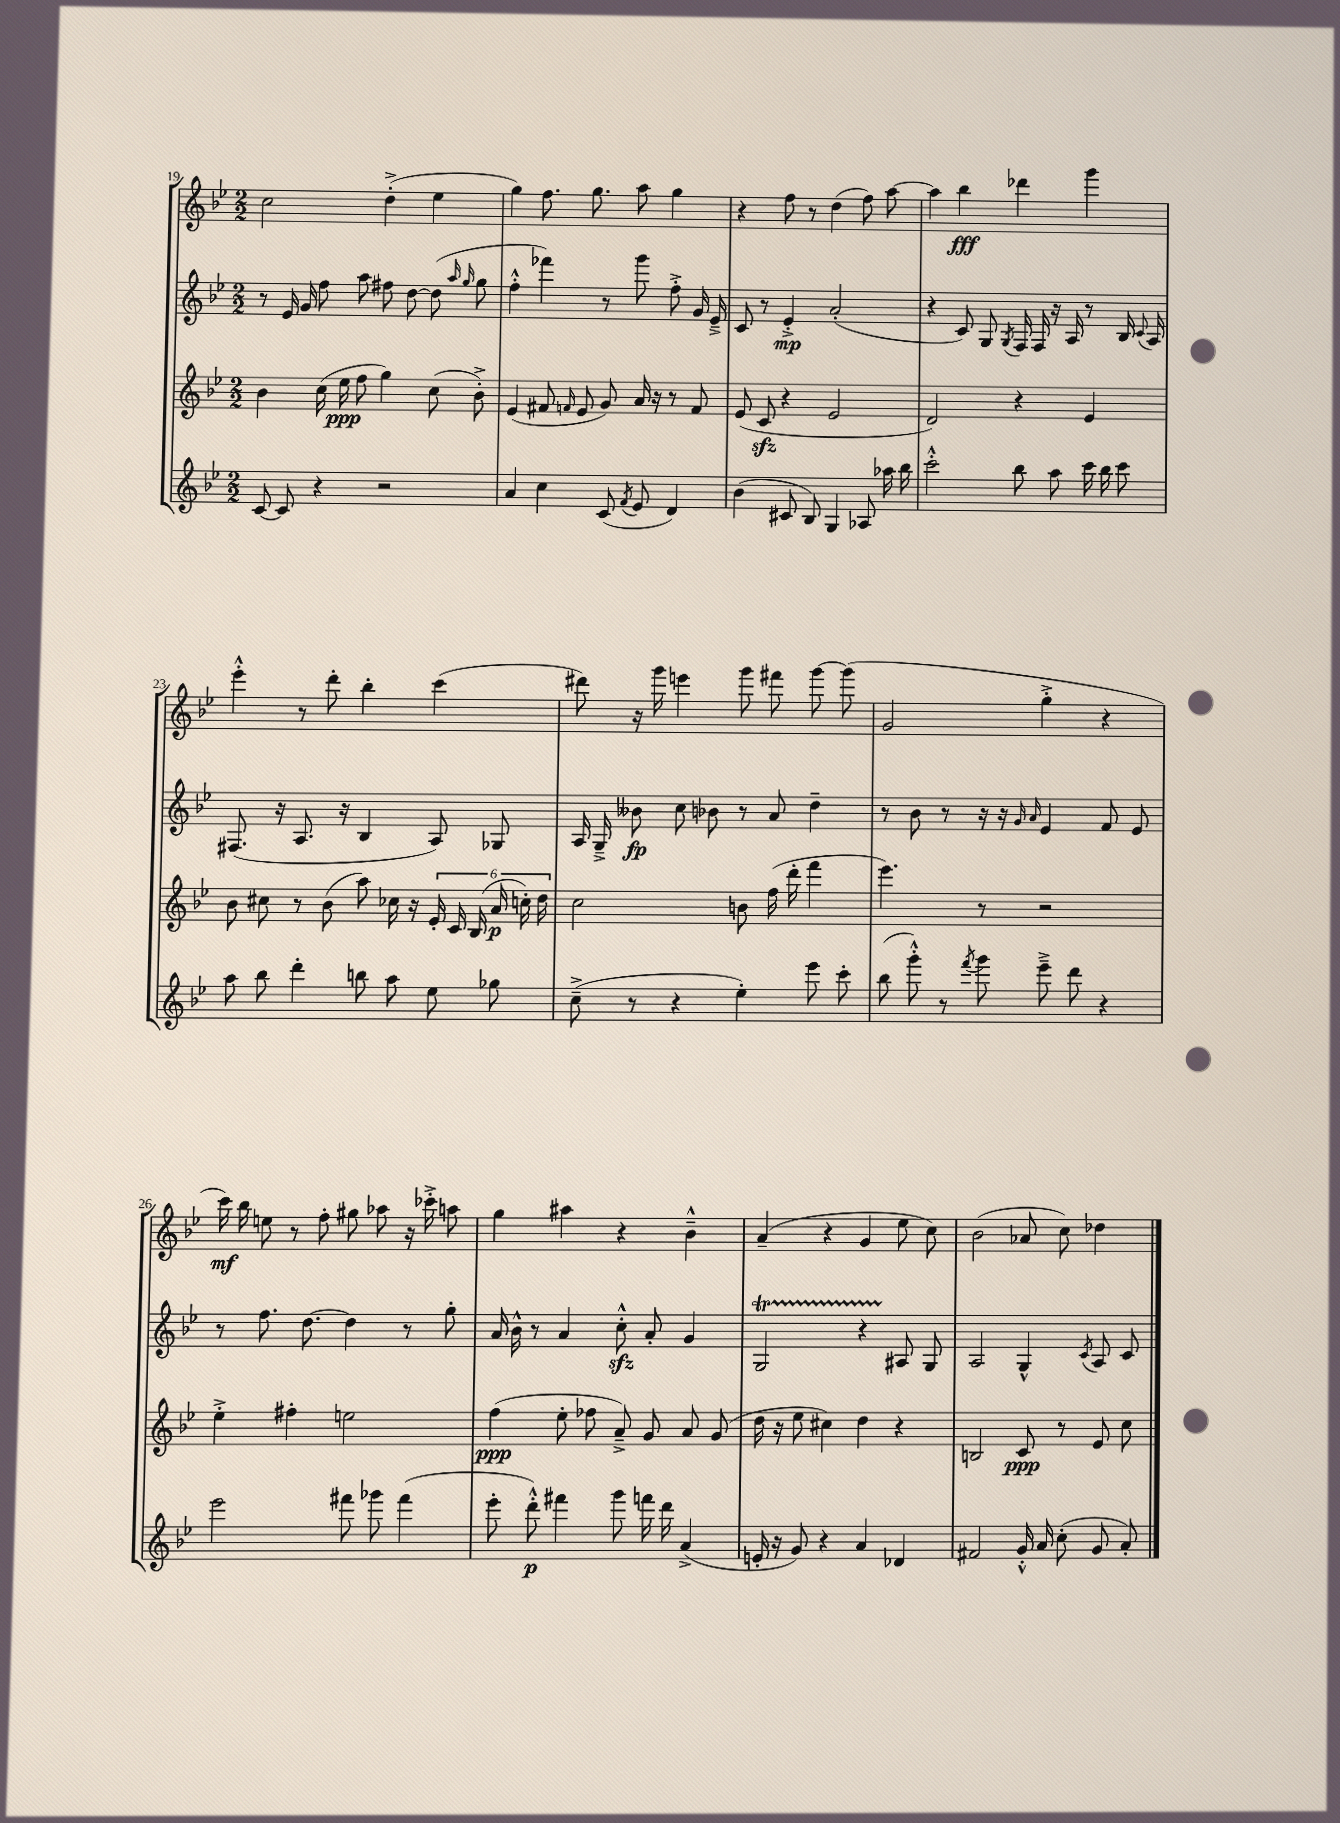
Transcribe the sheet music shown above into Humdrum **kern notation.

**kern	**kern	**kern	**kern
*staff4	*staff3	*staff2	*staff1
*clefG2	*clefG2	*clefG2	*clefG2
*k[b-e-]	*k[b-e-]	*k[b-e-]	*k[b-e-]
*M2/2	*M2/2	*M2/2	*M2/2
[8c	4b-	8r	2cc
8c]	.	16e-	.
.	.	16g	.
4r	(16cc	8ff	.
.	16ee-	.	.
.	8ff	8aa	.
2r	4gg)	8ff#	(4dd'^
.	.	[8dd	.
.	(8cc	(8dd]	4ee-
.	.	16qqaa	.
.	.	16qqgg	.
.	8b-'^)	8gg	.
=	=	=	=
4a	(4e-	4ff'^^	4gg)
4cc	8f#	4fff-)	8.ff
.	16qqf	.	.
.	8e-	.	.
.	.	.	8.gg
(8c	8g)	8r	.
8qf	.	.	.
8e-	16a	8ggg	8aa
.	16r	.	.
4d)	8r	8ff'^	4gg
.	8f	16g	.
.	.	16e-~^	.
=	=	=	=
(4b-	(8e-	8c	4r
.	8c	8r	.
8c#	4r	4e-'^	8ff
8B-)	.	.	8r
4G	2e-	(2a'	(4dd
8A-	.	.	8ff)
16aa-	.	.	[8aa
16bb-	.	.	.
=	=	=	=
2ccc'^^	2d)	4r	4aa]
.	.	8c)	4bb-
.	.	8G	.
.	.	8qG	.
8bb-	4r	16F	4ddd-
.	.	16F	.
8aa	.	16r	.
.	.	16A	.
16ccc	4e-	8r	4ggg
16bb-	.	.	.
8ccc	.	16B-	.
.	.	8qqc	.
.	.	16A	.
=	=	=	=
8aa	8b-	(8.F#	4eee-'^^
8bb-	8cc#	.	.
.	.	16r	.
4ddd'	8r	8.A	8r
.	(8b-	.	8ddd'
.	.	16r	.
8bb	8aa)	4B-	4bb-'
8aa	16cc-	.	.
.	16r	.	.
8ee-	24e-'	8A)	(4ccc
.	24c	.	.
.	(24B-	.	.
8gg-	24a	8G-	.
.	24cc')	.	.
.	24dd	.	.
=	=	=	=
(8cc~^	2cc	16A	8ddd#)
.	.	16G~^	.
8r	.	8b--	16r
.	.	.	16ggg
4r	.	8cc	4eee
.	.	8b-	.
4ee-')	8b	8r	8ggg
.	(16ff	8a	8fff#
.	16ddd'	.	.
8eee-	4fff	4dd~	[8ggg
8ccc'	.	.	(8ggg]
=	=	=	=
(8bb-	4.eee-)	8r	2g
8ggg'^^)	.	8b-	.
8r	.	8r	.
8qfff	.	.	.
8ggg	8r	16r	.
.	.	16r	.
.	.	16qqg	.
.	.	16qqa	.
8eee-~^	2r	4e-	4gg'^
8ddd	.	.	.
4r	.	8f	4r
.	.	8e-	.
=	=	=	=
2eee-	4ee-'^	8r	16ccc)
.	.	.	16bb-
.	.	8.ff	8ee
.	4ff#'	.	8r
.	.	[8.dd	.
.	.	.	8ff'
8fff#	2ee	4dd]	8gg#
8ggg-	.	.	8aa-
(4fff#	.	8r	16r
.	.	.	16ccc-'^
.	.	8gg'	8aa
=	=	=	=
8eee-'	(4ff	16a	4gg
.	.	16b-^^	.
8ddd'^^)	.	8r	.
4fff#	8ee-'	4a	4aa#
.	8ff-	.	.
8ggg	8a~^)	8cc'^^	4r
16fff	8g	8a'	.
16ddd	.	.	.
(4a^	8a	4g	4b-~^^
.	(8g	.	.
=	=	=	=
16e'	16dd	2G	(4a~
16r	16r	.	.
8g)	8ee-	.	.
4r	4cc#)	.	4r
4a	4dd	4r	4g
4d-	4r	8A#	8ee-
.	.	8G	8cc)
=	=	=	=
2f#	2B	2A	(2b-
16g'^^	8c	4G^^	8a-
16a	.	.	.
(8cc'	8r	.	8cc)
.	.	8qc	.
8g	8e-	8A	4dd-
8a')	8cc	8c	.
==	==	==	==
*-	*-	*-	*-
